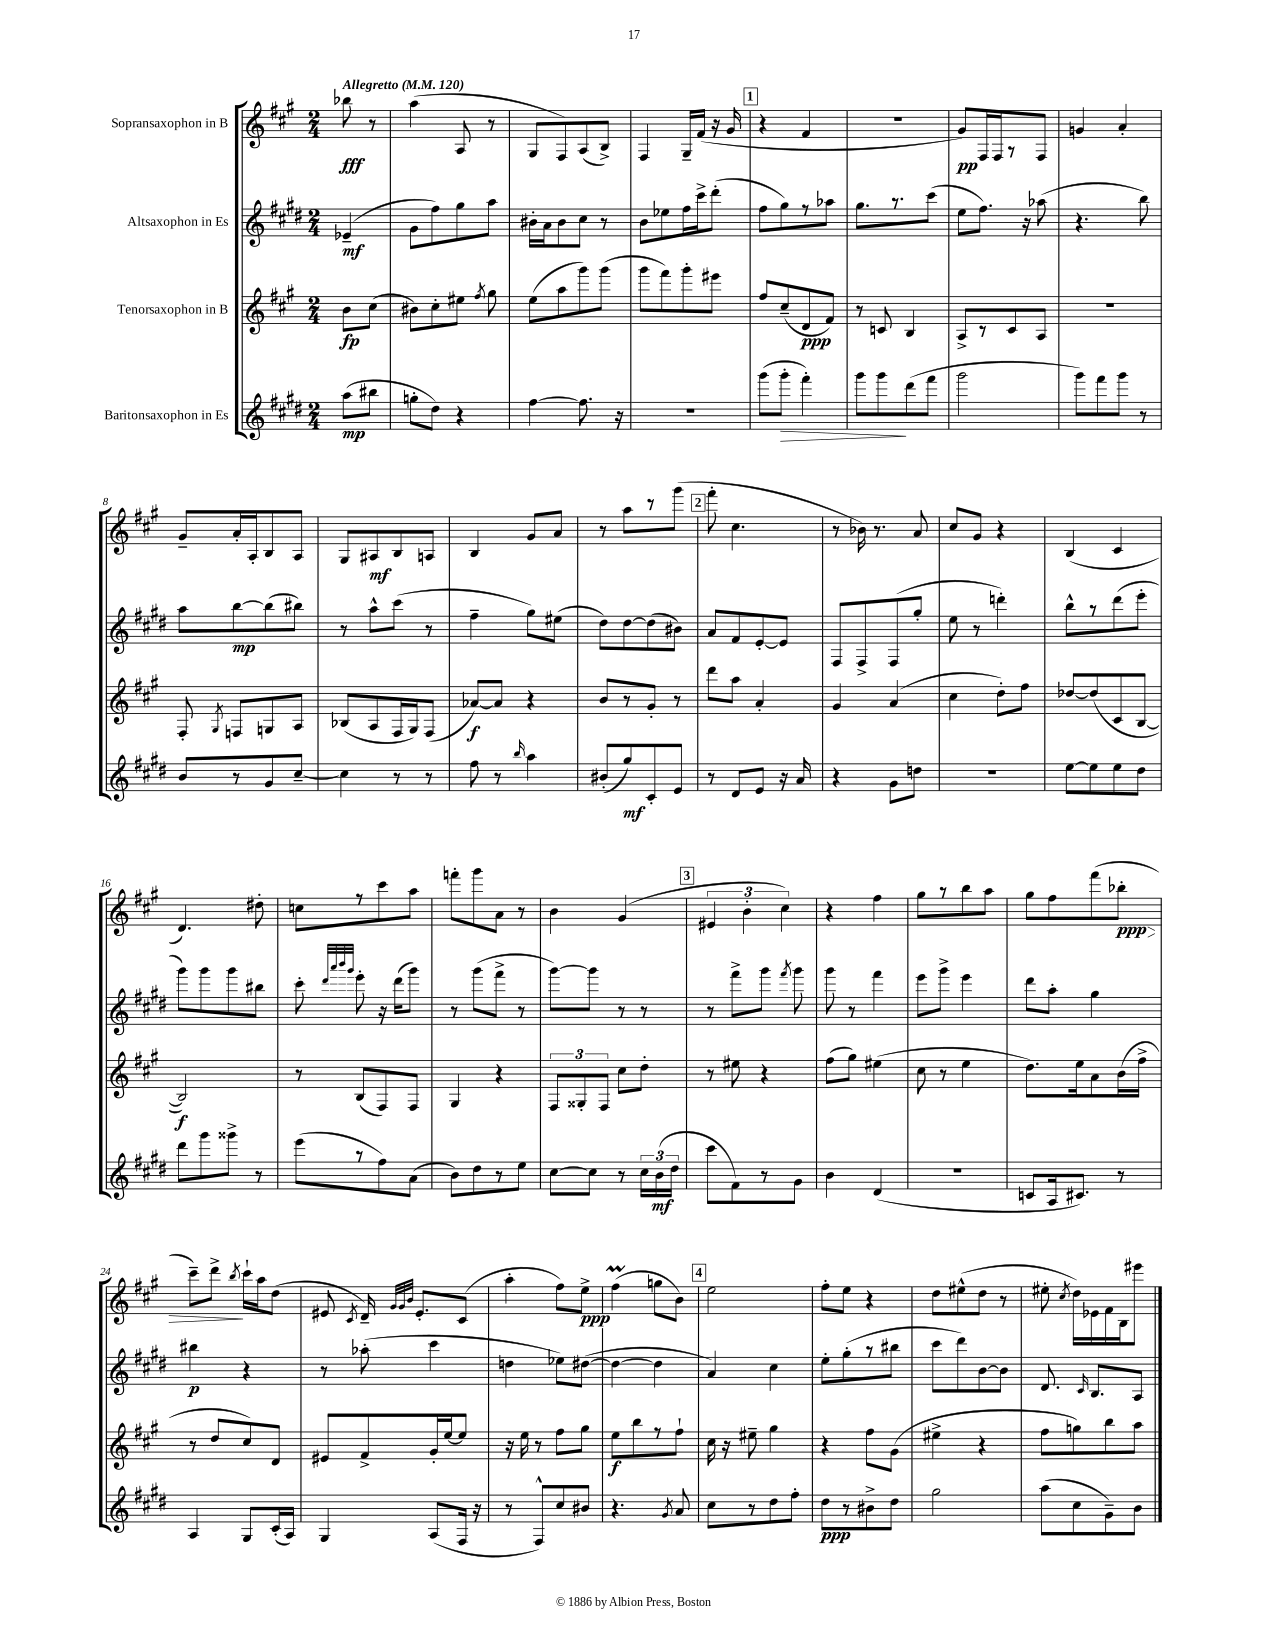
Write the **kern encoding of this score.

**kern	**dynam	**kern	**dynam	**kern	**dynam	**kern	**dynam
*part4	*part4	*part3	*part3	*part2	*part2	*part1	*part1
*staff4	*staff4	*staff3	*staff3	*staff2	*staff2	*staff1	*staff1
*I"Baritonsaxophon in Es	*	*I"Tenorsaxophon in B	*	*I"Altsaxophon in Es	*	*I"Sopransaxophon in B	*
*clefG2	*	*clefG2	*	*clefG2	*	*clefG2	*
*k[f#c#g#d#]	*	*k[f#c#g#]	*	*k[f#c#g#d#]	*	*k[f#c#g#]	*
*M2/4	*	*M2/4	*	*M2/4	*	*M2/4	*
*MM120	*	*MM120	*	*MM120	*	*MM120	*
=	=	=	=	=	=	=	=
!	!	!	!	!	!	!LO:TX:a:B:t=Allegretto	!
(8aa\L	mp	8b\L	fp	(4e-X~/	mf	8bb-X\	fff
8bb#X\J	.	(8cc#\J	.	.	.	8r	.
=1	=1	=1	=1	=1	=1	=1	=1
8ggn'\L	.	8b#X\L)	.	8g#\L	.	(4aa\	.
8dd#\J)	.	8cc#'\	.	8ff#\)	.	.	.
4r	.	8ee#X\J	.	8gg#\	.	8A/	.
.	.	8qff#/	.	.	.	.	.
.	.	8gg#\	.	8aa\J	.	8r	.
=2	=2	=2	=2	=2	=2	=2	=2
[4ff#\	.	(8ee\L	.	16b#X'\LL	.	8G#/L	.
.	.	.	.	16a\J	.	.	.
.	.	8aa\	.	8b#\	.	8F#/)	.
8.ff#\]	.	8ggg#\)	.	8cc#\J	.	(8A/	.
.	.	(8ggg#\J	.	8r	.	8B^/J)	.
16r	.	.	.	.	.	.	.
=3	=3	=3	=3	=3	=3	=3	=3
2r	.	8ggg#\L	.	8b\L	.	4F#/	.
.	.	8fff#\)	.	8ee-X\	.	.	.
.	.	8ggg#'\	.	16ff#\L	.	16G#~/LL	.
.	.	.	.	16ccc#^\J	.	(16f#/JJ	.
.	.	8eee#X\J	.	(8ddd#'\J	.	16r	.
.	.	.	.	.	.	16g#/	.
!!LO:REH:place=s1:t=1
=4	=4	=4	=4	=4	=4	=4	=4
(8ggg#\L	.	8ff#/L	.	8ff#\L	.	4r	.
!	!LO:HP:b	!	!	!	!	!	!
8ggg#'\J	>	(8cc#~/	.	8gg#\)	.	.	.
4fff#'\)	.	8d/	ppp	8r	.	4f#/	.
.	.	8f#/J)	.	8aa-X\J	.	.	.
=5	=5	=5	=5	=5	=5	=5	=5
8ggg#\L	.	8r	.	8.gg#\L	.	2r	.
8ggg#\	.	8cn/	.	.	.	.	.
.	.	.	.	8.r	.	.	.
(8ddd#\	]	4B/	.	.	.	.	.
8fff#\J	.	.	.	(8ccc#\J	.	.	.
=6	=6	=6	=6	=6	=6	=6	=6
2ggg#\	.	8A^/L	.	8ee\L	.	8g#/L)	pp
.	.	8r	.	8.ff#\J)	.	16F#/L	.
.	.	.	.	.	.	16F#/J	.
.	.	8c#/	.	.	.	8r	.
.	.	.	.	16r	.	.	.
.	.	8A/J	.	(8aa-X\	.	8F#/J	.
=7	=7	=7	=7	=7	=7	=7	=7
8ggg#\L)	.	2r	.	4.r	.	4gn/	.
8fff#\	.	.	.	.	.	.	.
8ggg#\J	.	.	.	.	.	4a'/	.
8r	.	.	.	8bb\)	.	.	.
!!LO:LB:g=z
=8	=8	=8	=8	=8	=8	=8	=8
8b/L	.	8F#'/	.	8aa\L	.	8g#~/L	.
.	.	8qG#/	.	.	.	.	.
8r	.	8Fn/L	.	[8bb\	mp	16a'/L	.
.	.	.	.	.	.	16A'/J	.
8g#/	.	8Gn/	.	(8bb\]	.	8B/	.
[8cc#~/J	.	8A/J	.	8bb#X\J)	.	8A/J	.
=9	=9	=9	=9	=9	=9	=9	=9
4cc#\]	.	(8B-X/L	.	8r	.	8G#/L	.
.	.	8A/	.	8aa^^\L	.	8A#X/	mf
8r	.	16F#/L	.	(8ccc#\J	.	8B/	.
.	.	16G#/J)	.	.	.	.	.
8r	.	(8F#/J	.	8r	.	8An/J	.
=10	=10	=10	=10	=10	=10	=10	=10
8ff#\	.	[8a-X/L)	f	4ff#~\	.	4B/	.
8r	.	8a-/J]	.	.	.	.	.
16qqbb/	.	.	.	.	.	.	.
4aa\	.	4r	.	8gg#\L)	.	8g#/L	.
.	.	.	.	(8ee#X\J	.	8a/J	.
=11	=11	=11	=11	=11	=11	=11	=11
(8b#X'/L	.	8b/L	.	8dd#\L)	.	8r	.
8gg#/)	mf	8r	.	[8dd#\	.	8aa\L	.
8c#'/	.	8g#'/J	.	(8dd#\]	.	8r	.
8e/J	.	8r	.	8b#X\J)	.	(8ggg#\J	.
!!LO:REH:place=s1:t=2
=12	=12	=12	=12	=12	=12	=12	=12
8r	.	8ddd\L	.	8a/L	.	8fff#'\	.
8d#/L	.	8aa\J	.	8f#/	.	4.cc#\	.
8e/J	.	4a'/	.	[8e'/	.	.	.
16r	.	.	.	8e/J]	.	.	.
16a/	.	.	.	.	.	.	.
=13	=13	=13	=13	=13	=13	=13	=13
4r	.	4g#/	.	8F#/L	.	8r	.
.	.	.	.	8F#^/	.	16b-X\)	.
.	.	.	.	.	.	8.r	.
8g#\L	.	(4a/	.	(8F#/	.	.	.
8ddn\J	.	.	.	8gg#'/J	.	8a/	.
=14	=14	=14	=14	=14	=14	=14	=14
2r	.	4cc#\	.	8ee\	.	8cc#/L	.
.	.	.	.	8r	.	8g#/J	.
.	.	8dd'\L)	.	4dddn'\)	.	4r	.
.	.	8ff#\J	.	.	.	.	.
=15	=15	=15	=15	=15	=15	=15	=15
[8ee\L	.	[8dd-X/L	.	8bb^^\L	.	(4B/	.
8ee\]	.	(8dd-/]	.	8r	.	.	.
8ee\	.	8c#/	.	(8ddd#\	.	4c#/	.
8dd#\J	.	[8B/J	.	8eee'\J	.	.	.
!!LO:LB:g=z
=16	=16	=16	=16	=16	=16	=16	=16
8ddd#\L	.	2B/])	f	8ggg#\L)	.	4.d/)	.
8ggg#\	.	.	.	8ggg#\	.	.	.
8ggg##X^\J	.	.	.	8ggg#\	.	.	.
8r	.	.	.	8bb#X\J	.	8dd#X'\	.
=17	=17	=17	=17	=17	=17	=17	=17
(8eee\L	.	8r	.	8ccc#'\	.	8ccn\L	.
.	.	.	.	32qqddd#/LLL	.	.	.
.	.	.	.	32qqaaa/	.	.	.
.	.	.	.	32qqbbb/	.	.	.
.	.	.	.	32qqggg#/JJJ	.	.	.
8r	.	(8B/L	.	8eee'\	.	8r	.
8ff#\)	.	8F#/)	.	16r	.	8ccc#\	.
.	.	.	.	(16ddd#\KL	.	.	.
(8a\J	.	8F#/J	.	8ggg#\J)	.	8aa\J	.
=18	=18	=18	=18	=18	=18	=18	=18
8b\L)	.	4G#/	.	8r	.	8fffn'\L	.
8dd#\	.	.	.	(8ggg#\L	.	8ggg#\	.
8r	.	4r	.	8fff#^\J	.	8a\J	.
8ee\J	.	.	.	8r	.	8r	.
=19	=19	=19	=19	=19	=19	=19	=19
[8cc#\L	.	12F#/L	.	[8ggg#\L)	.	4b\	.
.	.	12G##X'/	.	.	.	.	.
8cc#\J]	.	.	.	8ggg#\J]	.	.	.
.	.	12F#/J	.	.	.	.	.
8r	.	8cc#\L	.	8r	.	(4g#/	.
24cc#\LL	.	8dd'\J	.	8r	.	.	.
(24b\	mf	.	.	.	.	.	.
24dd#\JJ	.	.	.	.	.	.	.
!!LO:REH:place=s1:t=3
=20	=20	=20	=20	=20	=20	=20	=20
8ccc#\L	.	8r	.	8r	.	6e#X/	.
8f#\)	.	8ee#X\	.	8fff#^\L	.	.	.
.	.	.	.	.	.	6b'\	.
8r	.	4r	.	8ggg#\J	.	.	.
.	.	.	.	.	.	6cc#\)	.
.	.	.	.	8qfff#/	.	.	.
8g#\J	.	.	.	8ggg#\	.	.	.
=21	=21	=21	=21	=21	=21	=21	=21
4b\	.	(8ff#\L	.	8ggg#\	.	4r	.
.	.	8gg#\J)	.	8r	.	.	.
(4d#/	.	(4ee#X\	.	4fff#\	.	4ff#\	.
=22	=22	=22	=22	=22	=22	=22	=22
2r	.	8cc#\	.	8eee\L	.	8gg#\L	.
.	.	8r	.	8ggg#^\J	.	8r	.
.	.	4ee\	.	4eee\	.	8bb\	.
.	.	.	.	.	.	8aa\J	.
=23	=23	=23	=23	=23	=23	=23	=23
8cn/L	.	8.dd\L)	.	8ddd#\L	.	8gg#\L	.
16A/k	.	.	.	8aa'\J	.	8ff#\	.
8.c#X/J)	.	16ee\k	.	.	.	.	.
.	.	8a\	.	4gg#\	.	(8fff#\	.
!	!	!	!	!	!	!	!LO:HP:b
8r	.	(16b\L	.	.	.	8bb-X'\J	> ppp
.	.	16ff#^\JJ	.	.	.	.	.
!!LO:LB:g=z
=24	=24	=24	=24	=24	=24	=24	=24
4A/	.	8r	.	4bb#X\	p	8ccc#~\L)	.
.	.	8dd/L	.	.	.	8ddd^\J	.
.	.	.	.	.	.	8qbb/	.
8G#/L	.	8cc#/)	.	4r	.	16ccc#`\LL	]
.	.	.	.	.	.	16aa\J	.
(16c#'/L	.	8d/J	.	.	.	(8dd\J	.
16A/JJ)	.	.	.	.	.	.	.
=25	=25	=25	=25	=25	=25	=25	=25
4G#/	.	8e#X/L	.	8r	.	8e#X/	.
.	.	.	.	.	.	8qc#/	.
.	.	8f#^/	.	(8aa-X'\	.	16d~/)	.
.	.	.	.	.	.	32qqg#/LLL	.
.	.	.	.	.	.	32qqg#/	.
.	.	.	.	.	.	32qqb/JJJ	.
.	.	.	.	.	.	8.e#'/L	.
(8A/L	.	16g#'/L	.	4ccc#\	.	.	.
.	.	[16ee/J	.	.	.	.	.
16F#/Jk	.	8ee/J]	.	.	.	(8c#/J	.
16r	.	.	.	.	.	.	.
=26	=26	=26	=26	=26	=26	=26	=26
8r	.	16r	.	4ddn\	.	4aa'\	.
.	.	16ee\	.	.	.	.	.
8F#^^/L)	.	8r	.	.	.	.	.
8cc#/	.	8ff#\L	.	8ee-X\L)	.	8ff#\L)	.
8b#X/J	.	8gg#\J	.	([8dd#X\J	.	8ee^\J	ppp
=27	=27	=27	=27	=27	=27	=27	=27
4.r	.	8ee\L	f	4dd#\_	.	(4ff#M\	.
.	.	8bb\	.	.	.	.	.
.	.	8r	.	4dd#\]	.	8ggn\L	.
8qg#/	.	.	.	.	.	.	.
8a/	.	8ff#`\J	.	.	.	8b\J)	.
!!LO:REH:place=s1:t=4
=28	=28	=28	=28	=28	=28	=28	=28
8cc#\L	.	16cc#\	.	4a/)	.	2ee\	.
.	.	16r	.	.	.	.	.
8r	.	8ee#X~\	.	.	.	.	.
8dd#\	.	4gg#\	.	4cc#\	.	.	.
8ff#'\J	.	.	.	.	.	.	.
=29	=29	=29	=29	=29	=29	=29	=29
8dd#\L	ppp	4r	.	8ee'\L	.	8ff#'\L	.
8r	.	.	.	(8gg#'\	.	8ee\J	.
8b#X^\	.	8ff#\L	.	8r	.	4r	.
8dd#\J	.	(8g#\J	.	8bb#X\J	.	.	.
=30	=30	=30	=30	=30	=30	=30	=30
2gg#\	.	4ee#X^\	.	8ccc#\L	.	8dd\L	.
.	.	.	.	8ddd#\)	.	(8ee#X^^\	.
.	.	4r	.	[8b\	.	8dd\J	.
.	.	.	.	8b\J]	.	8r	.
=31	=31	=31	=31	=31	=31	=31	=31
(8aa\L	.	8ff#\L	.	8.d#/	.	8ee#X'\	.
.	.	.	.	.	.	8qcc#/	.
8cc#\	.	8ggn\)	.	.	.	16dd\LL)	.
.	.	.	.	16qqc#/	.	.	.
.	.	.	.	8.B/L	.	16e-X\	.
8g#~\)	.	8bb\	.	.	.	16f#\	.
.	.	.	.	.	.	16B\J	.
8b\J	.	8aa\J	.	8A/J	.	8eee#X\J	.
==	==	==	==	==	==	==	==
*-	*-	*-	*-	*-	*-	*-	*-
